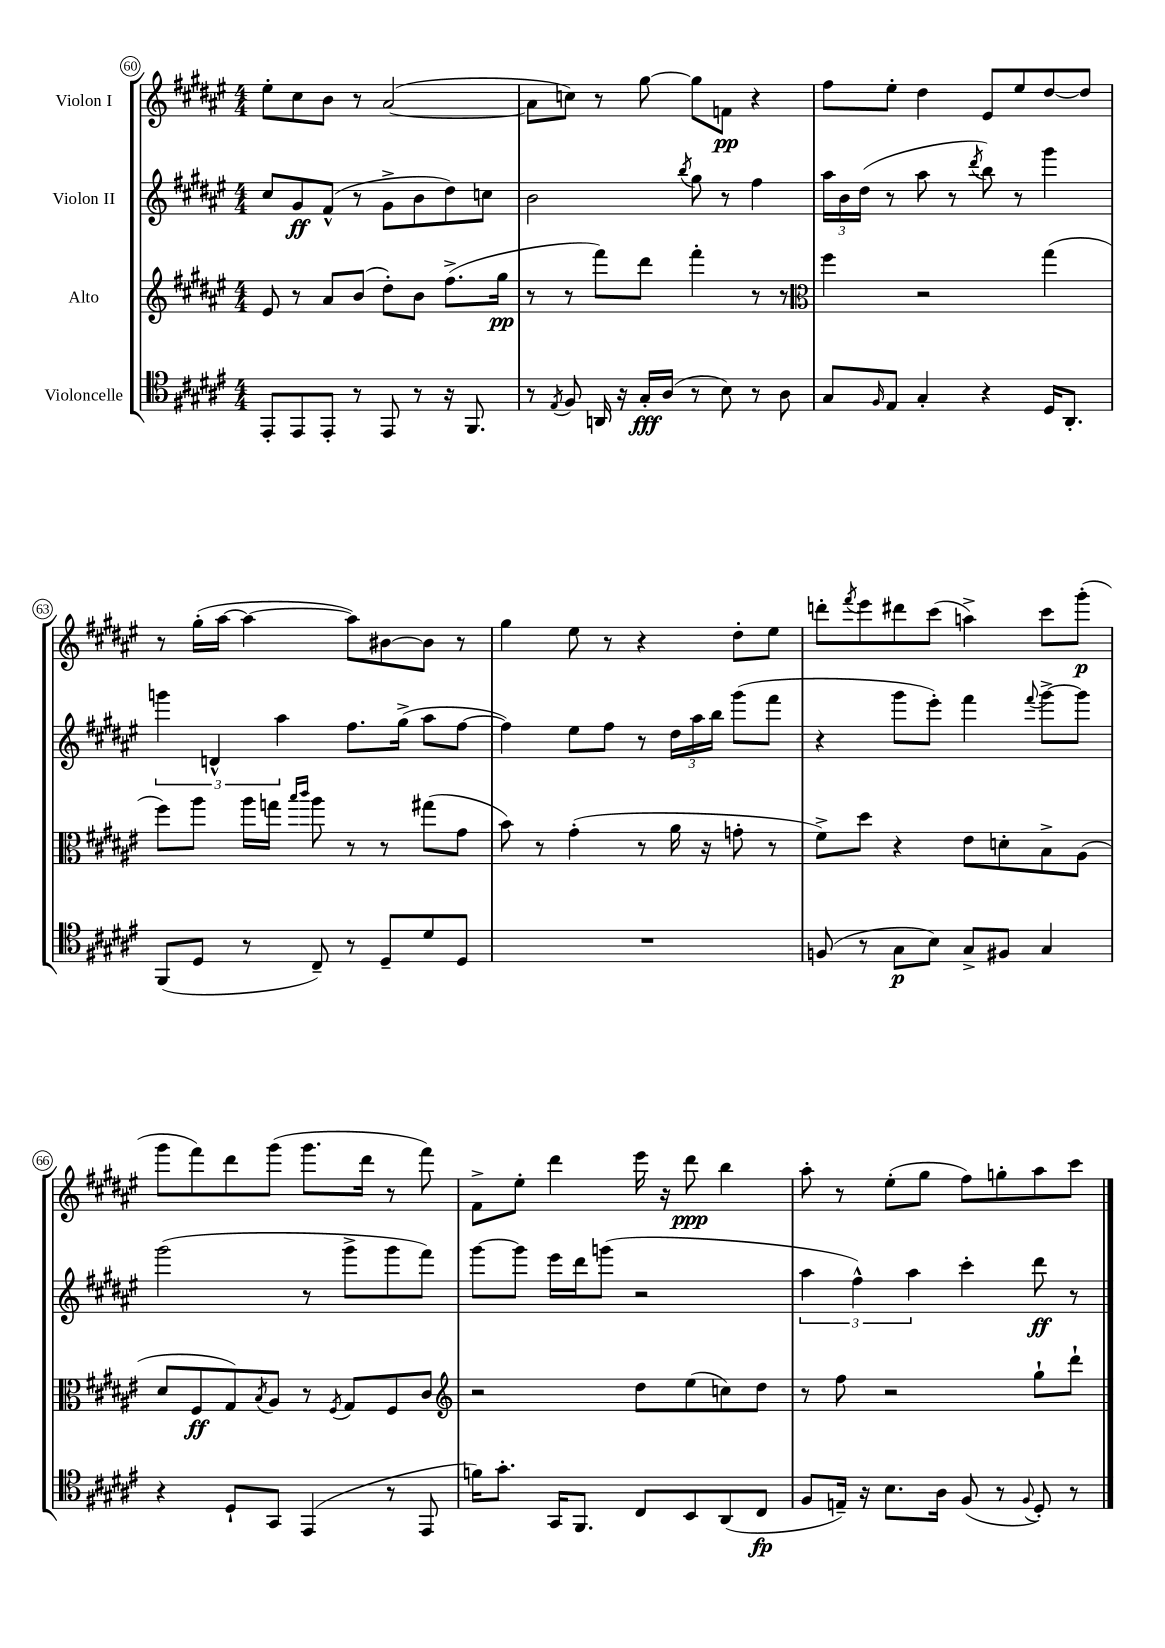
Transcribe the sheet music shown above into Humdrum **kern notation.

**kern	**kern	**kern	**kern
*staff4	*staff3	*staff2	*staff1
*clefC4	*clefG2	*clefG2	*clefG2
*k[f#c#g#d#a#e#]	*k[f#c#g#d#a#e#]	*k[f#c#g#d#a#e#]	*k[f#c#g#d#a#e#]
*M4/4	*M4/4	*M4/4	*M4/4
8EE#'	8e#	8cc#	8ee#'
8EE#	8r	8g#	8cc#
8EE#'	8a#	(8f#^^	8b
8r	(8b	8r	8r
8EE#	8dd#')	8g#^	([2a#
8r	8b	8b	.
16r	(8.ff#^	8dd#)	.
8.FF#	.	.	.
.	.	8cc	.
.	16gg#	.	.
=	=	=	=
8r	8r	2b	8a#]
8qE#	.	.	.
8F#	8r	.	8cc)
16AA	8fff#)	.	8r
16r	.	.	.
16G#'	8ddd#	.	[8gg#
(16A#	.	.	.
.	.	8qbb	.
8r	4fff#'	8gg#	8gg#]
8B)	.	8r	8f
8r	8r	4ff#	4r
8A#	8r	.	.
=	=	=	=
*	*clefC3	*	*
8G#	4ff#	24aa#	8ff#
.	.	24b	.
.	.	(24dd#	.
16qqF#	.	.	.
8E#	.	8r	8ee#'
4G#'	2r	8aa#	4dd#
.	.	8r	.
.	.	8qddd#	.
4r	.	8bb)	8e#
.	.	8r	8ee#
16D#	(4gg#	4ggg#	[8dd#
8.AA#'	.	.	.
.	.	.	8dd#]
=	=	=	=
(8FF#	8ff#)	6ggg	8r
8D#	8aa#	.	(16gg#'
.	.	6d^^	.
.	.	.	[16aa#
8r	16aa#	.	4aa#_
.	16gg	.	.
.	.	6aa#	.
.	16qqbb	.	.
.	16qqccc#	.	.
8C#~)	8aa#	.	.
8r	8r	8.ff#	8aa#])
8D#~	8r	.	[8b#
.	.	(16gg#^	.
8d#	(8gg#	8aa#	8b#]
8D#	8g#	[8ff#	8r
=	=	=	=
1r	8b)	4ff#])	4gg#
.	8r	.	.
.	(4g#'	8ee#	8ee#
.	.	8ff#	8r
.	8r	8r	4r
.	16a#	24dd#	.
.	.	24aa#	.
.	16r	.	.
.	.	24bb	.
.	8g'	(8ggg#	8dd#'
.	8r	8fff#	8ee#
=	=	=	=
(8F	8f#^)	4r	8ddd'
.	.	.	8qfff#
8r	8dd#	.	8eee#
8G#	4r	8ggg#	8ddd#
8B)	.	8eee#')	(8ccc#
8G#^	8e#	4fff#	4aa^)
8F#	8d'	.	.
.	.	8qqfff#	.
4G#	8B^	[8ggg#^	8ccc#
.	(8A#	8ggg#]	(8ggg#'
=	=	=	=
4r	8d#	(2ggg#	8ggg#
.	8F#	.	8fff#)
8D#`	8G#)	.	8ddd#
.	8qB	.	.
8GG#	8A#	.	(8ggg#
(4EE#	8r	8r	8.ggg#
.	8qF#	.	.
.	8G#	8ggg#^	.
.	.	.	16ddd#
8r	8F#	8ggg#	8r
8EE#	8c#	8fff#)	8fff#)
=	=	=	=
*	*clefG2	*	*
16f)	2r	[8ggg#	8f#^
8.g#'	.	.	.
.	.	8ggg#]	8ee#'
16GG#	.	16eee#	4ddd#
8.FF#	.	16ddd#	.
.	.	(8ggg	.
8C#	8dd#	2r	16eee#
.	.	.	16r
8BB	(8ee#	.	8ddd#
(8AA#	8cc)	.	4bb
8C#	8dd#	.	.
=	=	=	=
8F#	8r	6aa#	8aa#'
16E~)	8ff#	.	8r
.	.	6ff#^^)	.
16r	.	.	.
8.B	2r	.	(8ee#'
.	.	6aa#	.
.	.	.	8gg#
16A#	.	.	.
(8F#	.	4ccc#'	8ff#)
8r	.	.	8gg'
8qqF#	.	.	.
8D#')	8gg#`	8ddd#	8aa#
8r	8ddd#`	8r	8ccc#
==	==	==	==
*-	*-	*-	*-
